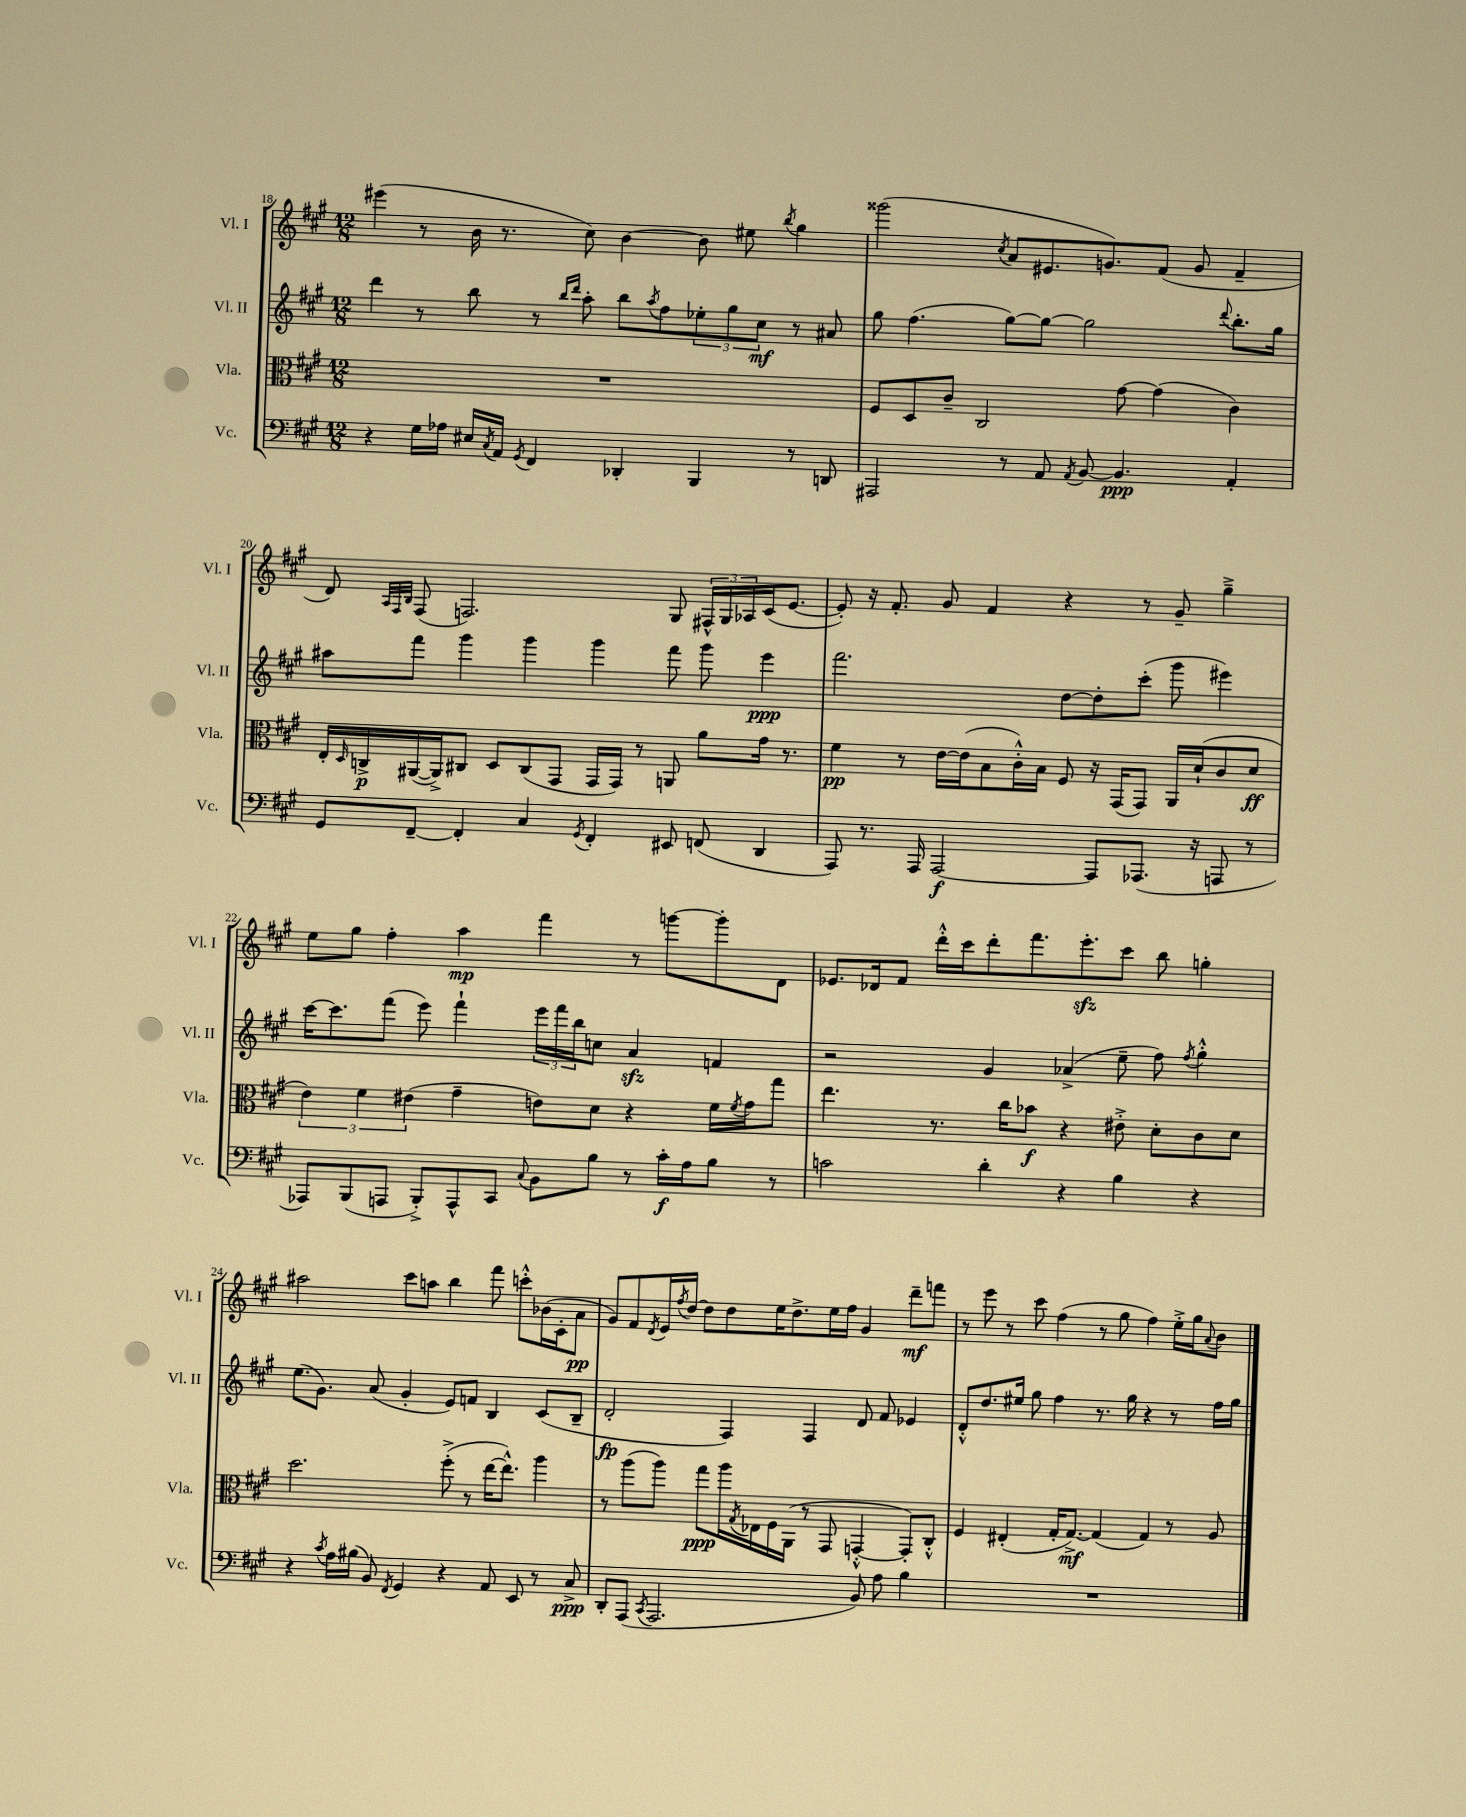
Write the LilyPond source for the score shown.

<<
\new StaffGroup <<
\new Staff = "s0" \with { instrumentName = "Vl. I" shortInstrumentName = "Vl. I" } {
    \clef treble \key a \major \numericTimeSignature \time 12/8
    eis'''4( r8 b'16 r8. cis''8) b'4~ b'8 eis''8 \acciaccatura { b''8 } gis''4 |
    gisis'''2( \acciaccatura { cis''8 } a'8 eis'8. g'8.) fis'8( g'8 fis'4-- |
    d'8) \grace { a32 fis32 b32 } fis8( f2.) gis8 \tuplet 3/2 { fis16-^ gis16 aes16 } cis'16( e'8.~ |
    e'8-.) r16 fis'8.-. gis'8 fis'4 r4 r8 gis'8-- gis''4---> |
    e''8 gis''8 fis''4-. a''4\mp fis'''4 r8 g'''8~ g'''8-. d'8 |
    ees'8. des'16 fis'8 d'''16-.-^ cis'''16 d'''8-. fis'''8. e'''8.-.\sfz cis'''8 b''8 g''4-. |
    ais''2 cis'''8 a''8 b''4 fis'''8 c'''8-.-^ bes'16( cis'16-. a'8\pp |
    gis'8) fis'8 \acciaccatura { d'8 } e'16 \acciaccatura { fis''8 } d''16~ d''8 d''8 e''16 d''8.-> e''16 fis''16 gis'4 d'''8--\mf f'''8 |
    r8 e'''8 r8 cis'''8 fis''4( r8 gis''8 fis''4) e''16-.-> gis''16 \appoggiatura { a'8 } b'8 \bar "|." |
}
\new Staff = "s1" \with { instrumentName = "Vl. II" shortInstrumentName = "Vl. II" } {
    \clef treble \key a \major \numericTimeSignature \time 12/8
    d'''4 r8 b''8 r8 \grace { b''16 d'''16 } a''8-. b''8 \acciaccatura { a''8 } fis''8 \tuplet 3/2 { ees''8-. gis''8 cis''8\mf } r8 ais'8 |
    gis''8 fis''4.( gis''8~) gis''8~ gis''2 \appoggiatura { d'''8 } b''8.-. gis''16 |
    ais''8 fis'''8 gis'''4 gis'''4 gis'''4 fis'''8 gis'''8 e'''4\ppp |
    fis'''2. d''8~ d''8-. cis'''8-.( gis'''8 eis'''4) |
    cis'''16~ cis'''8. fis'''8( e'''8) fis'''4-! \tuplet 3/2 { e'''16 fis'''16 b''16 } c''8 a'4\sfz f'4 |
    r2 gis'4 aes'4->( e''8-- fis''8) \acciaccatura { fis''8 } gis''4-.-^ |
    e''8.( gis'8.) a'8( gis'4-. e'8) f'8 b4 cis'8( b8-- |
    d'2-.\fp fis4) fis4 d'8 fis'8 ees'4 |
    d'8-.-^ d''8. eis''16 gis''8 fis''4 r8. gis''16 r4 r8 fis''16 gis''16 \bar "|." |
}
\new Staff = "s2" \with { instrumentName = "Vla." shortInstrumentName = "Vla." } {
    \clef alto \key a \major \numericTimeSignature \time 12/8
    R1. |
    fis8 d8 cis'8-- cis2 gis'8~ gis'4( cis'4) |
    e16-. \grace { d16 } c16->\p ais,16~( ais,16->) cis8 d8 cis8( gis,8 gis,16 gis,16) r8 a,8 a'8 gis'16 r8. |
    fis'4\pp r8 e'16~ e'16( b8 cis'16-.-^) b16 fis8 r16 gis,16( gis,8) a,16 d'16-!( cis'8 d'8\ff |
    \tuplet 3/2 { e'4) fis'4 eis'4( } gis'4-- e'8) d'8 r4 fis'16 \acciaccatura { fis'8 } gis'16 gis''8 |
    e''4. r8. cis''16 bes'8\f r4 eis'8-.-> d'8-. cis'8 d'8 |
    d''2. fis''8-.->( r8 e''16~ e''8.-^) a''4 |
    r8 a''8( a''8) gis''8\ppp a''16 \acciaccatura { gis8 } ees16 fis16 a,16( r8 gis,8 g,4~-.-^ g,8-.) cis8-.-^ |
    fis4 eis4-.( gis16-. gis8.~->\mf) gis4( gis4) r8 a8 \bar "|." |
}
\new Staff = "s3" \with { instrumentName = "Vc." shortInstrumentName = "Vc." } {
    \clef bass \key a \major \numericTimeSignature \time 12/8
    r4 gis16 aes16 eis16 \acciaccatura { cis8 } a,16 \acciaccatura { gis,8 } fis,4 des,4-. b,,4 r8 d,8 |
    ais,,2 r8 a,8 \acciaccatura { a,8 } b,8~ b,4.\ppp a,4-. |
    gis,8 fis,8~-- fis,4-. cis4 \acciaccatura { gis,8 } fis,4-. eis,8 f,8( d,4 |
    a,,8) r8. a,,16 a,,2~\f a,,8 aes,,8.( r16 a,,8 r8 |
    aes,,8) b,,8( a,,8 b,,8-.->) a,,8-^ cis,8 \appoggiatura { cis8 } b,8 b8 r8 cis'16-.\f a16 b8 r8 |
    c'2 d'4-. r4 b4 r4 |
    r4 \acciaccatura { cis'8 } a16 bis16( b,8) \acciaccatura { fis,8 } gis,4 r4 a,8 e,8 r8 cis8->\ppp |
    d,8-. a,,8( \acciaccatura { cis,8 } a,,2. b,8) a8 b4 |
    R1. \bar "|." |
}
>>
>>
\layout { \context { \Score currentBarNumber = #18 } }
